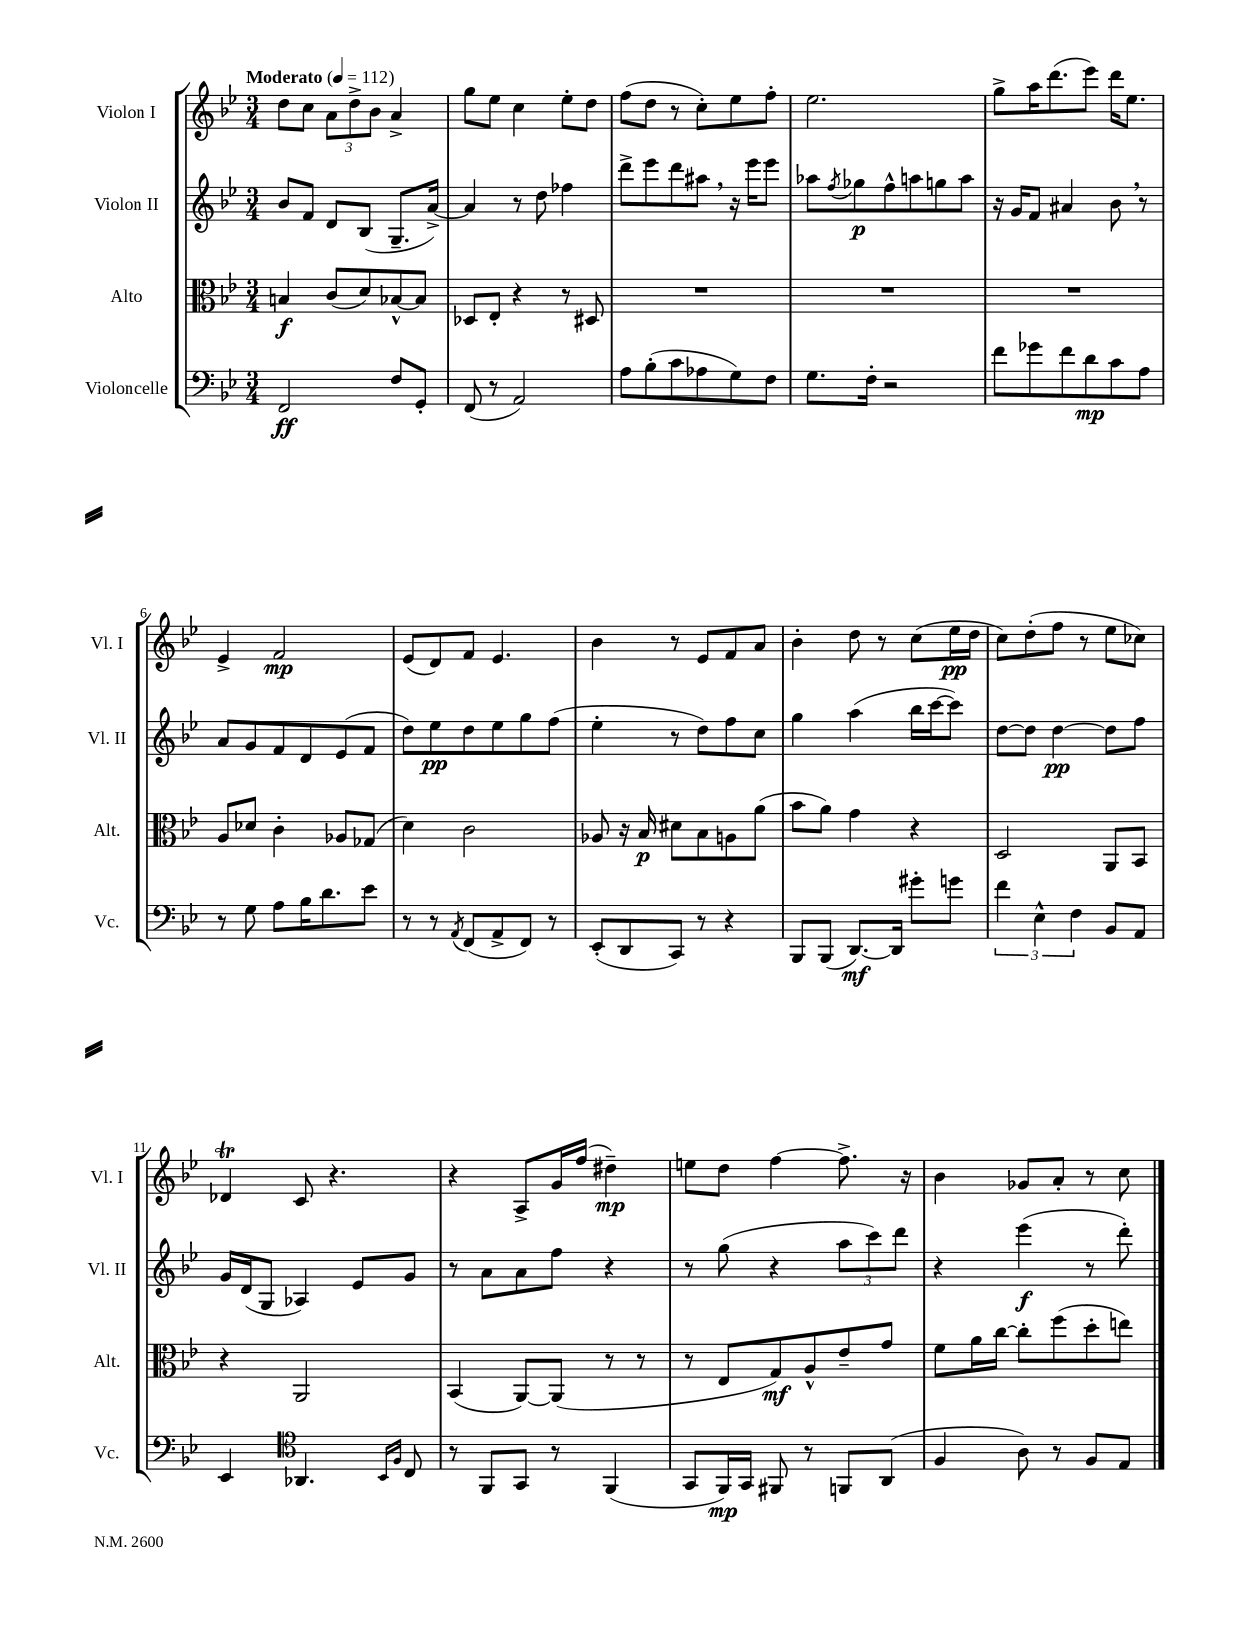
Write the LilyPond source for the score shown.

<<
\new StaffGroup <<
\new Staff = "s0" \with { instrumentName = "Violon I" shortInstrumentName = "Vl. I" } {
    \clef treble \key bes \major \numericTimeSignature \time 3/4 \tempo "Moderato" 4 = 112
    d''8 c''8 \tuplet 3/2 { a'8 d''8-> bes'8 } a'4-> |
    g''8 ees''8 c''4 ees''8-. d''8 |
    f''8( d''8 r8 c''8-.) ees''8 f''8-. |
    ees''2. |
    g''8-> a''16 d'''8.( ees'''8) d'''16 ees''8. |
    ees'4-> f'2\mp |
    ees'8( d'8) f'8 ees'4. |
    bes'4 r8 ees'8 f'8 a'8 |
    bes'4-. d''8 r8 c''8( ees''16\pp d''16 |
    c''8) d''8-.( f''8 r8 ees''8 ces''8) |
    des'4\trill c'8 r4. |
    r4 a8-> g'16 f''16( dis''4--\mp) |
    e''8 d''8 f''4~ f''8.-> r16 |
    bes'4 ges'8 a'8-. r8 c''8 \bar "|." |
}
\new Staff = "s1" \with { instrumentName = "Violon II" shortInstrumentName = "Vl. II" } {
    \clef treble \key bes \major \numericTimeSignature \time 3/4
    bes'8 f'8 d'8 bes8( g8.-- a'16~->) |
    a'4 r8 d''8 fes''4 |
    d'''8-> ees'''8 d'''8 ais''8 \breathe r16 ees'''16 ees'''8 |
    aes''8 \acciaccatura { f''8 } ges''8\p f''8-^ a''8 g''8 a''8 |
    r16 g'16 f'8 ais'4 bes'8 \breathe r8 |
    a'8 g'8 f'8 d'8 ees'8( f'8 |
    d''8) ees''8\pp d''8 ees''8 g''8 f''8( |
    ees''4-. r8 d''8) f''8 c''8 |
    g''4 a''4( bes''16 c'''16~ c'''8) |
    d''8~ d''8 d''4~\pp d''8 f''8 |
    g'16 d'16( g8 aes4) ees'8 g'8 |
    r8 a'8 a'8 f''8 r4 |
    r8 g''8( r4 \tuplet 3/2 { a''8 c'''8) d'''8 } |
    r4 ees'''4\f( r8 d'''8-.) \bar "|." |
}
\new Staff = "s2" \with { instrumentName = "Alto" shortInstrumentName = "Alt." } {
    \clef alto \key bes \major \numericTimeSignature \time 3/4
    b4\f c'8( d'8) bes8~-^ bes8 |
    des8 ees8-. r4 r8 dis8 |
    R2. |
    R2. |
    R2. |
    a8 des'8 c'4-. aes8 ges8( |
    d'4) c'2 |
    aes8 r16 bes16\p dis'8 bes8 a8 a'8( |
    bes'8 a'8) g'4 r4 |
    d2 a,8 bes,8 |
    r4 a,2 |
    bes,4( a,8~) a,8( r8 r8 |
    r8 ees8 g8\mf) a8-^ ees'8-- g'8 |
    f'8 a'16 c''16~ c''8-. f''8( d''8-. e''8) \bar "|." |
}
\new Staff = "s3" \with { instrumentName = "Violoncelle" shortInstrumentName = "Vc." } {
    \clef bass \key bes \major \numericTimeSignature \time 3/4
    f,2\ff f8 g,8-. |
    f,8( r8 a,2) |
    a8 bes8-.( c'8 aes8 g8) f8 |
    g8. f16-. r2 |
    f'8 ges'8 f'8 d'8\mp c'8 a8 |
    r8 g8 a8 bes16 d'8. ees'8 |
    r8 r8 \acciaccatura { a,8 } f,8( a,8-> f,8) r8 |
    ees,8-.( d,8 c,8) r8 r4 |
    bes,,8 bes,,8( d,8.~\mf) d,16 gis'8-. g'8 |
    \tuplet 3/2 { f'4 ees4-^ f4 } bes,8 a,8 |
    ees,4 \clef tenor aes,4. \grace { bes,16 f16 } c8 |
    r8 f,8 g,8 r8 f,4( |
    g,8 f,16\mp) g,16 fis,8 r8 f,8 a,8( |
    f4 a8) r8 f8 ees8 \bar "|." |
}
>>
>>
